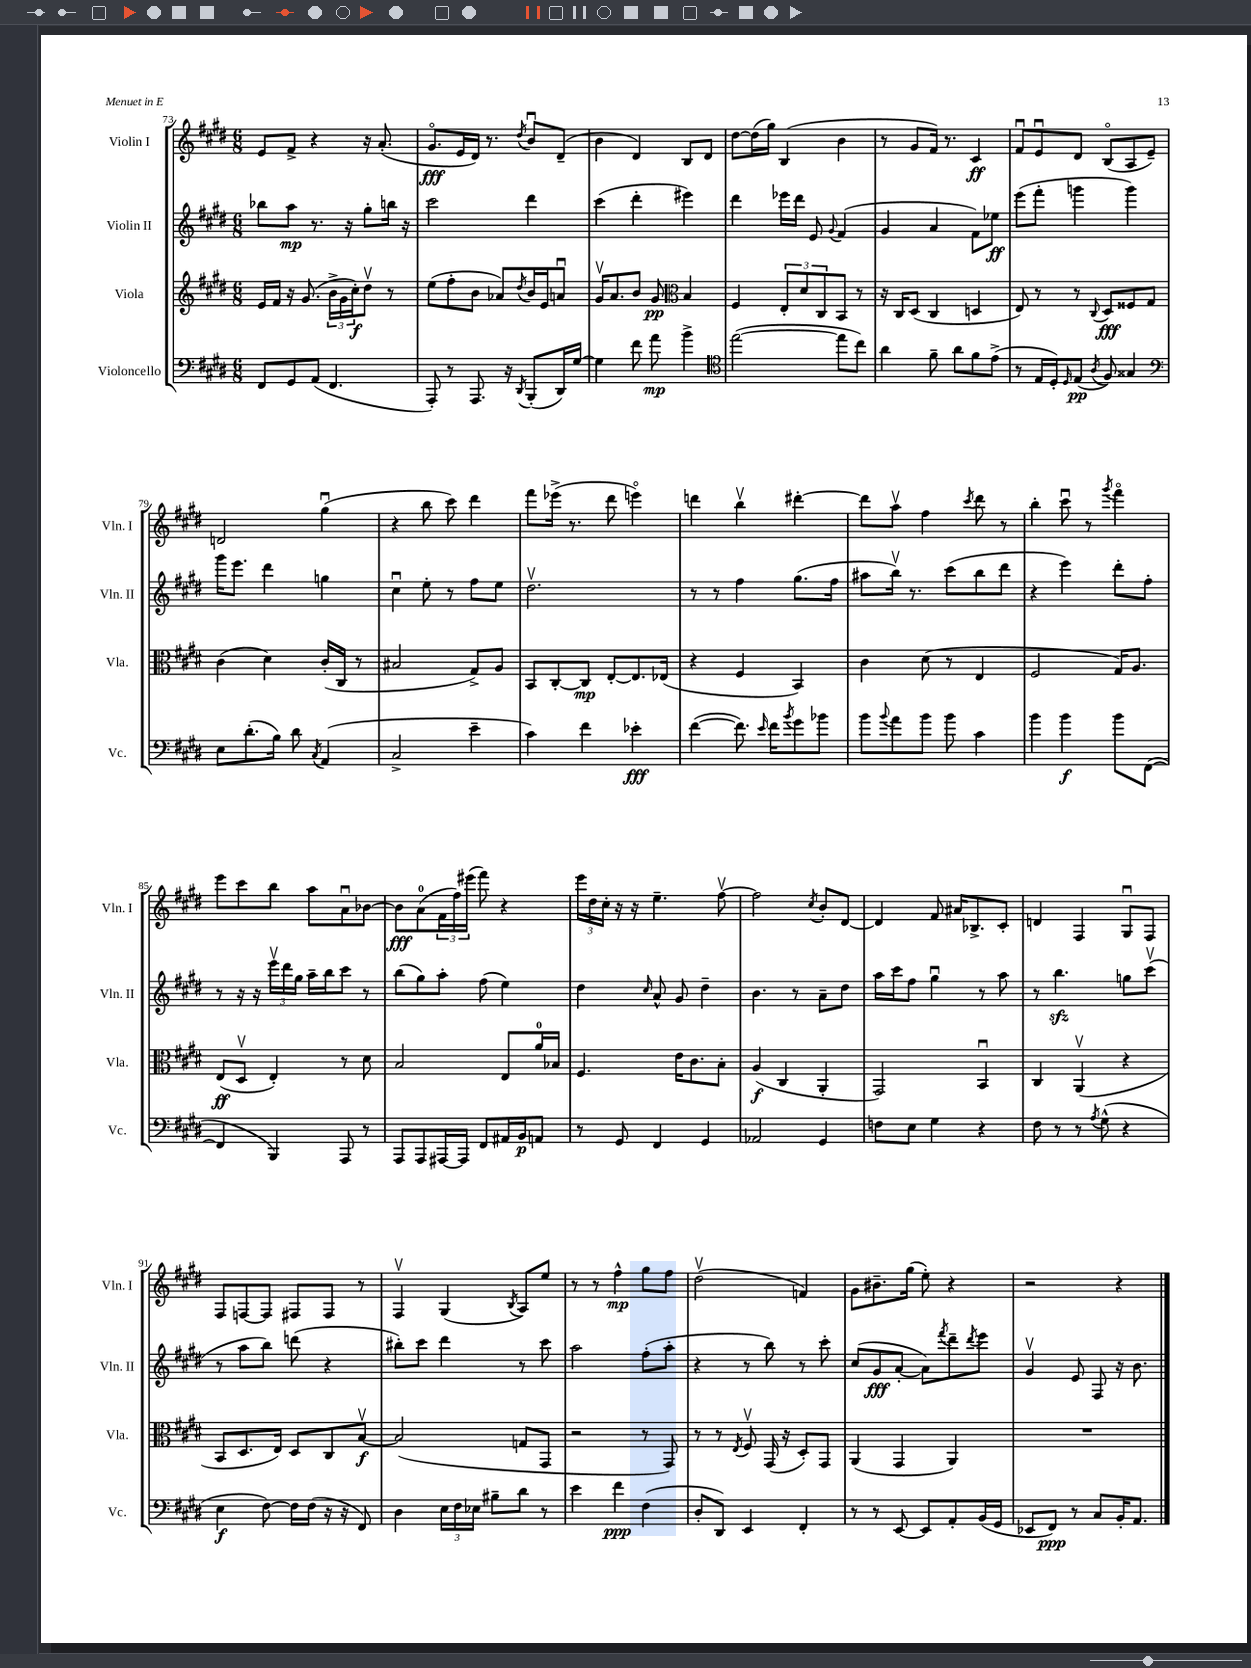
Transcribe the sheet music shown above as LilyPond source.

<<
\new StaffGroup <<
\new Staff = "s0" \with { instrumentName = "Violin I" shortInstrumentName = "Vln. I" } {
    \clef treble \key e \major \numericTimeSignature \time 6/8
    e'8 fis'8-> r4 r16 a'8.-.( |
    gis'8.\flageolet\fff e'16 dis'16) r8. \acciaccatura { dis''8 } b'8\downbow dis'8--( |
    b'4 dis'4) b8 dis'8 |
    dis''8~ dis''16( gis''16) b4( b'4 |
    r8 gis'8 fis'16) r8. cis'4\ff |
    fis'8\downbow e'8\downbow dis'8 b8\flageolet( a8 e'8--) |
    d'2 gis''4\downbow( |
    r4 b''8 cis'''8) dis'''4 |
    fis'''8 ees'''16->( r8. dis'''8 e'''4\flageolet) |
    d'''4 b''4\upbow dis'''4~-. |
    dis'''8 a''8\upbow fis''4 \acciaccatura { cis'''8 } dis'''8 r8 |
    b''4-. cis'''8\downbow r8 \acciaccatura { gis'''8 } fis'''4\flageolet |
    e'''8 cis'''8 b''8 a''8 a'8\downbow bes'8~ |
    bes'8\fff a'8-0( \tuplet 3/2 { fis'16 fis''16) eis'''16( } fis'''8) r4 |
    \tuplet 3/2 { e'''16 dis''16 cis''16-. } r16 r16 e''4.-- fis''8~\upbow |
    fis''2 \acciaccatura { cis''8 } b'8-. dis'8~ |
    dis'4 fis'8 ais'16 bes8.-> cis'8-. |
    d'4 fis4 gis8\downbow fis8 |
    fis8 f8~ f8 fis8 fis8 r8 |
    fis4\upbow gis4( \acciaccatura { b8 } a8) e''8 |
    r8 r8 fis''4-^\mp gis''8 fis''8 |
    dis''2\upbow( f'4) |
    gis'8 bis'8.-- gis''16( e''8-.) r4 |
    r2 r4 \bar "|." |
}
\new Staff = "s1" \with { instrumentName = "Violin II" shortInstrumentName = "Vln. II" } {
    \clef treble \key e \major \numericTimeSignature \time 6/8
    bes''8 a''8\mp r8. r16 gis''8-. b''16 r16 |
    cis'''2 dis'''4 |
    cis'''4( dis'''4-. eis'''4) |
    dis'''4 ees'''16 dis'''16 e'8 \appoggiatura { gis'8 } fis'4( |
    gis'4 a'4 fis'8) ees''8\ff |
    e'''8( fis'''8-. g'''4 g'''4) |
    gis'''16 e'''8. dis'''4 g''4 |
    cis''4\downbow e''8-. r8 fis''8 e''8 |
    dis''2.\upbow |
    r8 r8 fis''4 gis''8.( fis''16 |
    ais''8 b''16\upbow) r8. cis'''8( b''8 dis'''8 |
    r4 e'''4) dis'''8-. fis''8-. |
    r8 r16 r16 \tuplet 3/2 { e'''16\upbow dis'''16 gis''16 } a''16-- b''16 cis'''8 r8 |
    b''8( gis''8) a''8-. fis''8( e''4) |
    dis''4 \grace { cis''16 } a'8-^ gis'8 dis''4-- |
    b'4. r8 a'8-- dis''8 |
    a''16 cis'''16 fis''8 gis''4\downbow r8 a''8 |
    r8 b''4.\sfz g''8 cis'''8\upbow( |
    r8 a''8 b''8) d'''8( r4 |
    bis''8-.) cis'''8 dis'''4 r8 cis'''8 |
    a''2 fis''8-.( a''8-. |
    r4 r8 b''8) r8 cis'''8-. |
    cis''8( gis'8\fff a'8~-. a'8) \acciaccatura { fis'''8 } dis'''8-- \acciaccatura { dis'''8 } e'''8 |
    gis'4\upbow e'8 fis8 r16 b'8. \bar "|." |
}
\new Staff = "s2" \with { instrumentName = "Viola" shortInstrumentName = "Vla." } {
    \clef treble \key e \major \numericTimeSignature \time 6/8
    e'16 fis'16 r16 gis'8.( \tuplet 3/2 { b'16-> gis'16 cis''16-.\f) } dis''8\upbow r8 |
    e''8( fis''8-. b'8 aes'8) \acciaccatura { dis''8 } b'16 e'16 a'8\downbow |
    gis'16\upbow a'8. b'8 gis'8\pp \clef alto b4 |
    fis4 \tuplet 3/2 { e8-. dis'8 cis8 } b,8 r8 |
    r16 cis16 dis8( cis4 d4 |
    e8) r8 r8 \appoggiatura { cis8 } dis8\fff fisis8 gis8 |
    cis'4( dis'4) cis'16-.( cis16 r8 |
    bis2 gis8->) a8 |
    b,8 cis8~-. cis8\mp e8~-. e8. ees16( |
    r4 fis4 b,4) |
    cis'4 dis'8( r8 e4 |
    fis2 gis16) a8. |
    e8\ff( dis8\upbow e4-.) r8 dis'8 |
    b2 e8 a'16-0 bes16 |
    fis4. e'16 cis'8. b8-. |
    a4\f( cis4 a,4-. |
    gis,2) b,4\downbow |
    cis4 a,4\upbow( r4 |
    b,8 dis8. e16) dis8 cis8 b8~\upbow\f |
    b2( g8 gis,8 |
    r2 r8 gis,8) |
    r8 r8 \acciaccatura { e8 } fis8\upbow gis,16( r16 dis8-.) gis,8 |
    a,4( gis,4 a,4) |
    R2. \bar "|." |
}
\new Staff = "s3" \with { instrumentName = "Violoncello" shortInstrumentName = "Vc." } {
    \clef bass \key e \major \numericTimeSignature \time 6/8
    fis,8 gis,8 a,8( fis,4. |
    a,,8-.) r8 a,,8. r16 \acciaccatura { dis,8 } b,,8-.( dis,16) gis16~ |
    gis4 fis'8 a'8\mp b'4-> |
    \clef tenor e''2~( e''8 cis''8) |
    a'4 fis'8-- a'8 fis'8 e'8->( |
    r8 e16 dis16-.) \grace { dis16 } e8\pp( \acciaccatura { a8 } fis8) gisis4 |
    \clef bass e8 dis'8.-.( b16) dis'8 \acciaccatura { cis8 } a,4( |
    cis2-> e'4-- |
    cis'4) fis'4 ees'4-.\fff |
    fis'4~( fis'8.) \grace { e'16 } fis'16 \acciaccatura { b'8 } gis'8 bes'8 |
    b'8 \appoggiatura { b'8 } a'8 b'8 b'8 cis'4 |
    b'4 b'4\f b'8 fis,8~( |
    fis,4 b,,4) a,,8 r8 |
    a,,8 a,,8 ais,,16~ ais,,16 fis,8 ais,16 b,16\p a,8 |
    r8 gis,8 fis,4 gis,4 |
    aes,2 gis,4 |
    f8 e8 gis4 r4 |
    fis8 r8 r8 \acciaccatura { a8 } gis8-^( r4 |
    e4\f fis8~) fis16 fis16( r16 r16 fis,8) |
    dis4 \tuplet 3/2 { e16 fis16 ees16 } bis8-- dis'8 r8 |
    e'4 fis'4\ppp fis4( |
    dis8-. dis,8) e,4 fis,4-. |
    r8 r8 e,8~ e,8 a,8-. b,16( gis,16 |
    ees,8 fis,8\ppp) r8 cis8 b,16-. a,8. \bar "|." |
}
>>
>>
\layout { \context { \Score currentBarNumber = #73 } }
